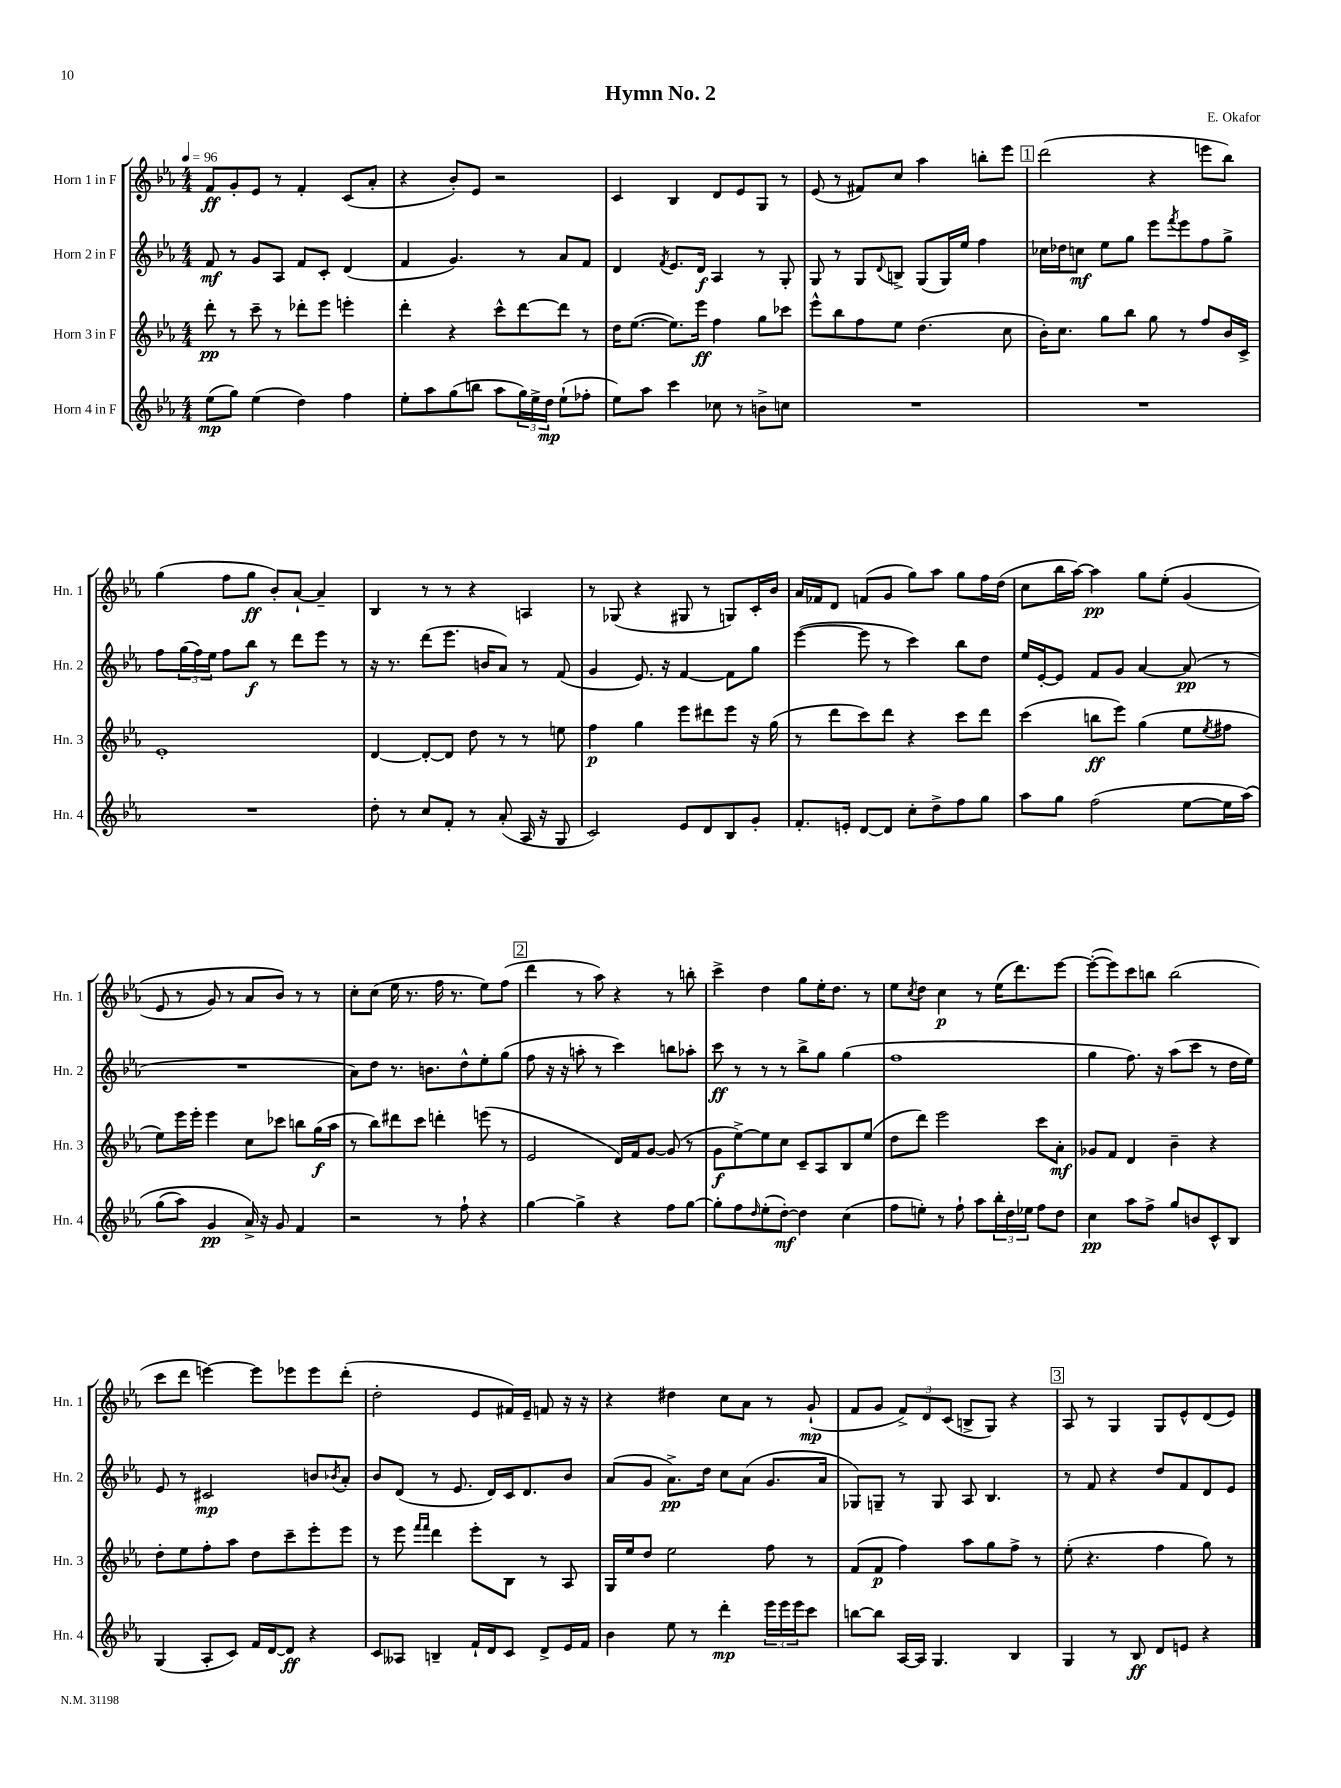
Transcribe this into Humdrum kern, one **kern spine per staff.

**kern	**kern	**kern	**kern
*staff4	*staff3	*staff2	*staff1
*clefG2	*clefG2	*clefG2	*clefG2
*k[b-e-a-]	*k[b-e-a-]	*k[b-e-a-]	*k[b-e-a-]
*M4/4	*M4/4	*M4/4	*M4/4
*MM96	*MM96	*MM96	*MM96
(8ee-	8ddd'	8f	8f
8gg)	8r	8r	8g'
(4ee-	8ccc~	8g	8e-
.	8r	8A-	8r
4dd)	8ddd-'	8f	4f'
.	8eee-	8c'	.
4ff	4eee'	(4d	(8c
.	.	.	8a-'
=	=	=	=
8ee-'	4ddd'	4f	4r
8aa-	.	.	.
(8gg	4r	4.g)	8b-')
8bb	.	.	8e-
8aa-	8ccc^^	.	2r
24gg)	[8ddd	8r	.
24ee-^	.	.	.
24dd	.	.	.
(8ee-`	8ddd]	8a-	.
8ff-'	8r	8f	.
=	=	=	=
8ee-)	16dd	4d	4c
.	([8.ee-	.	.
8aa-	.	.	.
.	.	8qf	.
4ccc	8.ee-])	8.e-	4B-
.	16eee-	16d	.
8cc-	4ff	4A-	8d
8r	.	.	8e-
8b^	8gg	8r	8G
8cc	8ccc-	8G'	8r
=	=	=	=
1r	8eee-^^	8G	(8e-
.	8bb-	8r	8r
.	8ff	8G	8f#)
.	.	8qqd	.
.	8ee-	8B^	8cc
.	(4.dd	(8G	4aa-
.	.	16G)	.
.	.	16ee-	.
.	.	4ff	8bb'
.	8cc	.	8eee-
=	=	=	=
1r	16b-')	16cc-	(2ddd
.	8.cc	16dd-	.
.	.	8cc	.
.	8gg	8ee-	.
.	8bb-	8gg	.
.	8gg	8eee-	4r
.	.	8qfff	.
.	8r	8eee-	.
.	8ff	8ff	8eee
.	16b-	8gg^	8bb-)
.	16c^	.	.
=	=	=	=
1r	1e-'	8ff	(4gg
.	.	(24gg	.
.	.	24ff)	.
.	.	24ee-	.
.	.	8ff	8ff
.	.	8bb-	8gg
.	.	8r	8b-')
.	.	8ddd	[8a-`
.	.	8eee-	4a-~]
.	.	8r	.
=	=	=	=
8dd'	[4d	16r	4B-
.	.	8.r	.
8r	.	.	.
8cc	8d'_	(8ddd	8r
8f'	8d]	8.eee-	8r
8r	8dd	.	4r
.	.	16b	.
(8a-'	8r	8a-)	.
16A-	8r	8r	4A
16r	.	.	.
8G	8ee	(8f	.
=	=	=	=
2c)	4ff	4g	8r
.	.	.	(8G-
.	4gg	8.e-)	4r
.	.	16r	.
8e-	8eee-	[4f	8G#
8d	8ddd#	.	8r
8B-	8eee-	8f]	8G)
8g'	16r	8gg	16c'
.	(16gg	.	16b-
=	=	=	=
8.f'	8r	([4eee-	16a-
.	.	.	16f-
.	8ddd	.	8d
16e'	.	.	.
[8d	8ccc)	8eee-]	(8f
8d]	8ddd	8r	8g
8cc'	4r	4ccc)	8gg)
8dd^	.	.	8aa-
8ff	8ccc	8bb-	8gg
8gg	8ddd	8dd	16ff
.	.	.	(16dd
=	=	=	=
8aa-	(4ccc	16ee-	8cc
.	.	[16e-'	.
8gg	.	8e-]	16bb-
.	.	.	[16aa-)
(2ff	8bb	8f	4aa-]
.	8eee-)	8g	.
.	(4gg	[4a-	8gg
.	.	.	&(8ee-'
[8ee-	8ee-	(8a-]	(4g
.	8qee-	.	.
16ee-]	8ff#	8r	.
&(16aa-)	.	.	.
=	=	=	=
(8gg	8ee-)	1r	8e-
8aa-)	16eee-	.	8r
.	16eee-'	.	.
4g	4eee-	.	8g)
.	.	.	8r
16a-^&)	8cc	.	8a-
16r	.	.	.
8g	8ccc-	.	8b-&)
4f	8bb	.	8r
.	(16gg	.	8r
.	16aa-	.	.
=	=	=	=
2r	8r	8a-)	8cc'
.	8bb-)	8dd	(8cc
.	8ddd#	8.r	16ee-
.	.	.	8.r
.	8ccc	.	.
.	.	8.b	.
8r	4ddd'	.	16ff
.	.	.	8.r
8ff`	.	8dd^^	.
4r	(8eee	8ee-'	8ee-)
.	8r	(8gg	(8ff
=	=	=	=
[4gg	2e-	8ff	4ddd
.	.	16r	.
.	.	16r	.
4gg^]	.	8aa'	8r
.	.	8r	8aa-)
4r	16d)	4ccc)	4r
.	16f	.	.
.	[8g	.	.
8ff	(8g]	8bb	8r
[8gg	8r	8aa-'	8bb'
=	=	=	=
8gg']	8g	8ccc	4ccc^
8ff	[8ee-^)	8r	.
16qqdd	.	.	.
(8ee-'	8ee-]	8r	4dd
[8dd')	8cc	8r	.
4dd]	8c~	8bb-^	8gg
.	8A-	8gg	16ee-'
.	.	.	8.dd
(4cc	8B-	(4gg	.
.	(8ee-	.	8r
=	=	=	=
8ff	8dd	1ff	8ee-
.	.	.	8qcc
8ee')	8ddd)	.	8dd
8r	2eee-	.	4cc
8ff`	.	.	.
8aa-	.	.	8r
24bb-'	.	.	(16ee-
24dd	.	.	.
.	.	.	8.ddd)
24ee-	.	.	.
8ff	8ccc	.	.
8dd	8a-'	.	[8eee-
=	=	=	=
4cc	8g-	4gg	(8eee-'_
.	8f	.	8eee-])
8aa-	4d	8.ff)	8ccc
8ff^	.	.	8bb
.	.	16r	.
8gg	4b-~	(8aa-	(2bb
8b	.	8ccc	.
8c^^	4r	8r	.
8B-	.	16dd	.
.	.	16ee-)	.
=	=	=	=
(4G	8dd'	8e-	8ccc
.	8ee-	8r	8ddd
8A-'	8ff'	2c#	[4eee)
8c)	8aa-	.	.
16f	8dd	.	8eee]
[16d	.	.	.
8d]	8ccc~	.	8eee-
4r	8eee-'	8b	8eee-
.	.	8qb-	.
.	8eee-	8a-'	(8ddd'
=	=	=	=
8c	8r	8b-	2dd'
8A--	8eee-	(8d	.
.	16qqfff	.	.
.	16qqfff	.	.
4B~	4ddd	8r	.
.	.	8.e-	.
16f`	8eee-'	.	8e-
16d	.	16d)	.
8c	8B-	16c	16f#)
.	.	8.d	16e-~
8d^	8r	.	8f
16e-	8A-	8b-	16r
16f	.	.	16r
=	=	=	=
4b-	16G	(8a-	4r
.	16ee-	.	.
.	8dd	8g	.
8ee-	2ee-	8.a-^)	4dd#
8r	.	.	.
.	.	16dd	.
4ddd'	.	8cc	8cc
.	.	(8a-	8a-
24eee-	8ff	8.g	8r
24eee-	.	.	.
24eee-	.	.	.
8ccc	8r	.	(8g`
.	.	16a-	.
=	=	=	=
[8bb	(8f	8G-)	8f
8bb]	8f	8G~	8g
[16A-	4ff)	8r	12f^)
16A-]	.	.	.
.	.	.	12d
4.G	.	8G	.
.	.	.	(12c
.	8aa-	8A-	8B^
.	8gg	4.B-	8G)
4B-	8ff^	.	4r
.	8r	.	.
=	=	=	=
4G	(8ee-'	8r	8A-
.	4.r	8f	8r
8r	.	4r	4G
8B-	.	.	.
8d	4ff	8dd	8G
8e	.	8f	8e-^^
4r	8gg)	8d	(8d
.	8r	8e-	8e-)
==	==	==	==
*-	*-	*-	*-
